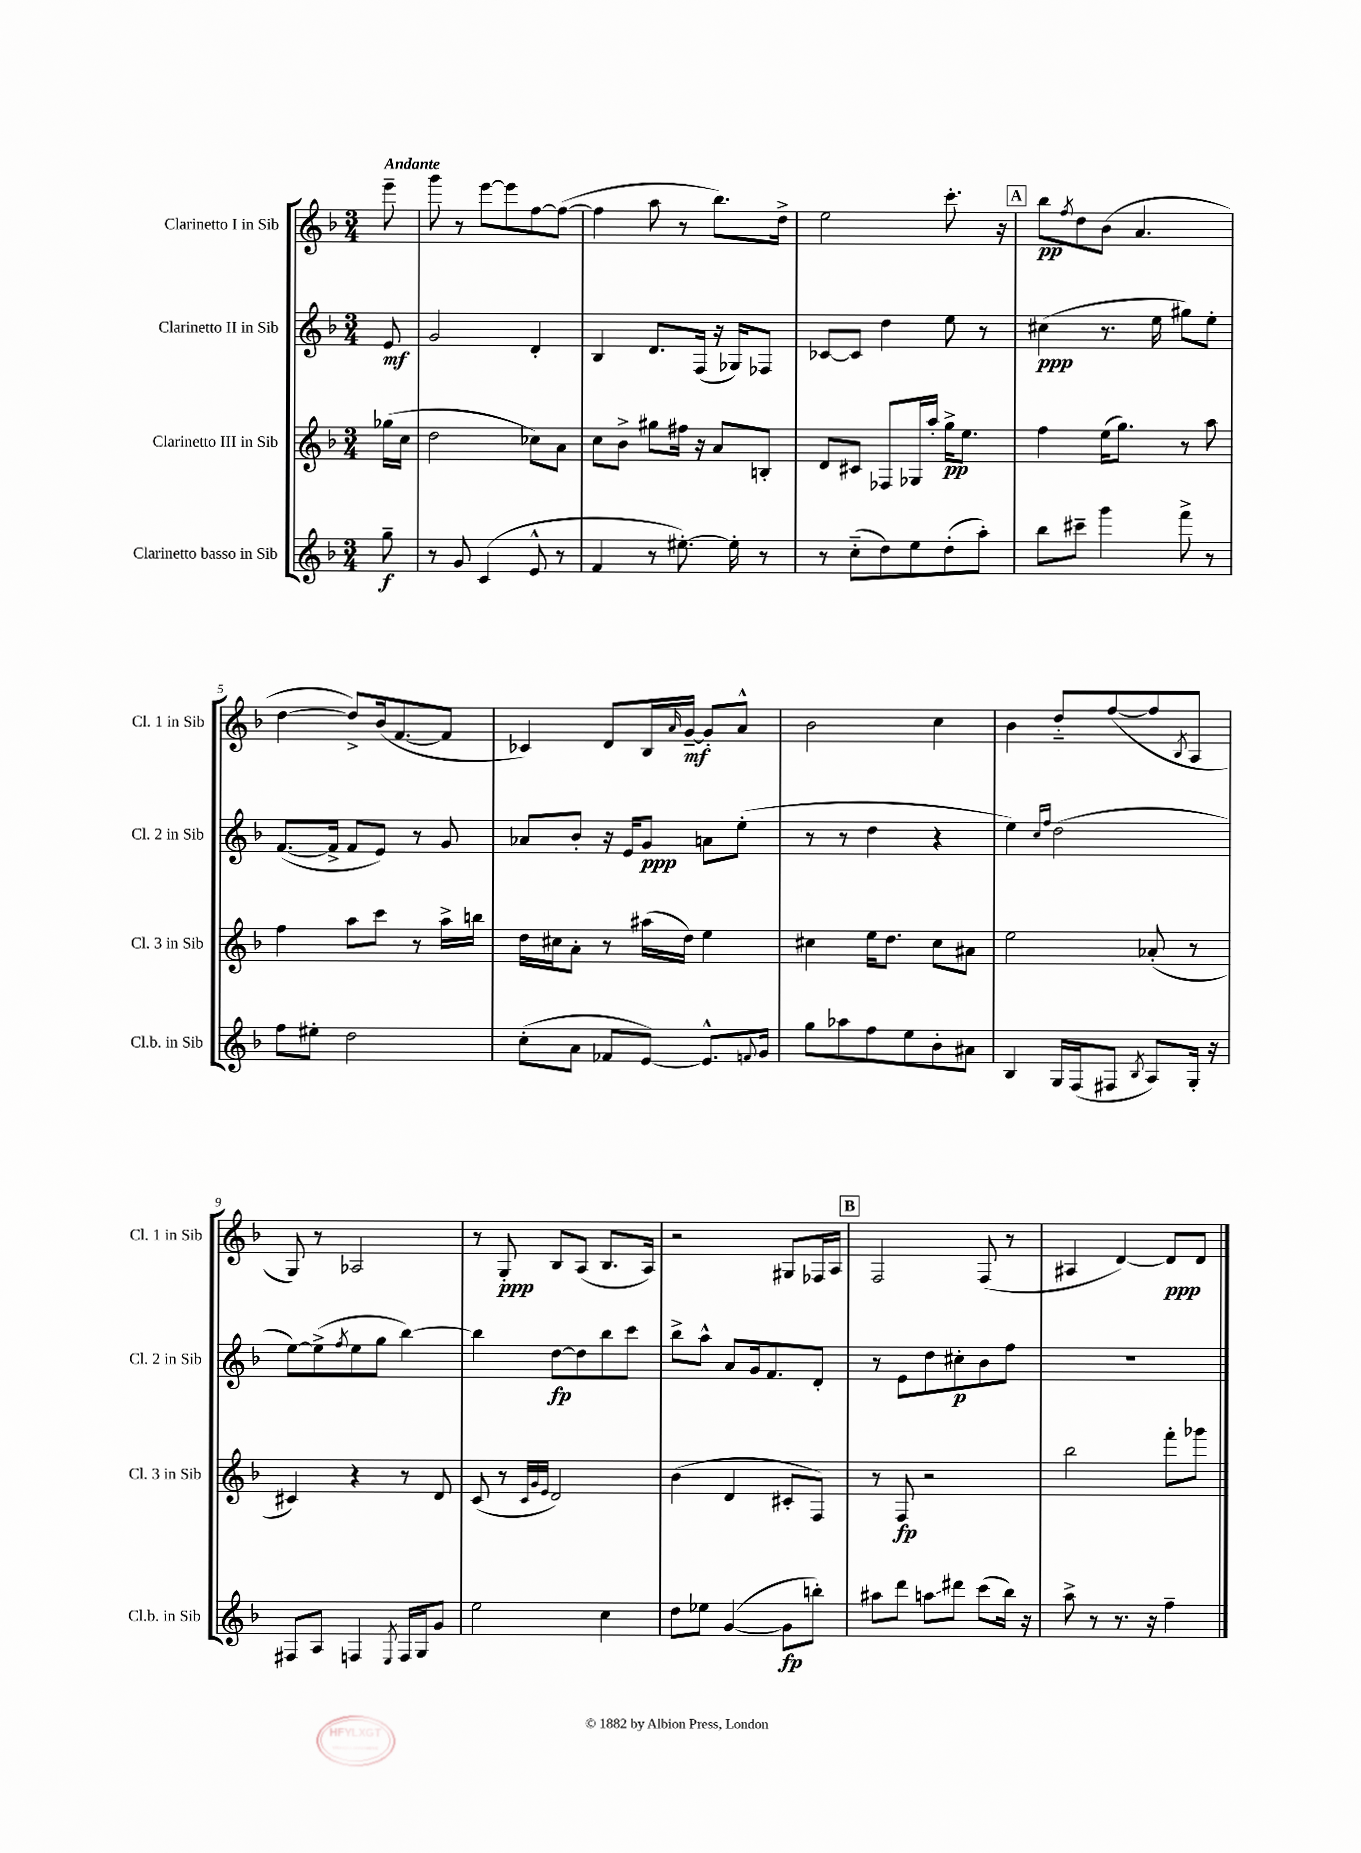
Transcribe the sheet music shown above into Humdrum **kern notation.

**kern	**kern	**kern	**kern
*staff4	*staff3	*staff2	*staff1
*clefG2	*clefG2	*clefG2	*clefG2
*k[b-]	*k[b-]	*k[b-]	*k[b-]
*M3/4	*M3/4	*M3/4	*M3/4
8gg~	(16gg-	8e	8eee~
.	16cc	.	.
=	=	=	=
8r	2dd	2g	8ggg
8g	.	.	8r
(4c	.	.	[8eee
.	.	.	8eee]
8e^^	8cc-)	4d'	[8ff
8r	8a	.	(8ff_
=	=	=	=
4f	8cc	4B-	4ff]
.	8b-^	.	.
8r	8gg#	8.d	8aa
[8.ee#')	16ff#	.	8r
.	16r	(16F	.
.	8a	16r	8.bb-)
16ee#']	.	16G-)	.
8r	8B'	8F-	.
.	.	.	16dd^
=	=	=	=
8r	8d	[8c-	2ee
(8cc'~	8c#	8c-]	.
8dd)	8F-	4dd	.
8ee	16G-	.	.
.	16aa'	.	.
(8dd'	16gg^	8ee	8.ccc'
.	8.ee	.	.
8aa')	.	8r	.
.	.	.	16r
=	=	=	=
8bb-	4ff	(4cc#	8bb-
.	.	.	8qff
8ccc#~	.	.	8dd
4ggg	(16ee	8.r	(8b-
.	8.gg)	.	.
.	.	.	4.a
.	.	16ee	.
8fff^	8r	8gg#)	.
8r	8aa	8ee'	.
=	=	=	=
8ff	4ff	([8.f	[4dd
8ee#'	.	.	.
.	.	16f^]	.
2dd	8aa	8f	8dd^])
.	8ccc	8e)	(16b-
.	.	.	[8.f
.	8r	8r	.
.	16aa^	8g	8f]
.	16bb	.	.
=	=	=	=
(8cc'	16dd	8a-	4c-)
.	16cc#	.	.
8a	8a'	8b-'	.
8f-	8r	16r	8d
.	.	16e	.
[8e)	(16aa#	8g	16B-
.	.	.	16qqa
.	16dd)	.	[16g~
8.e^^]	4ee	8a	8g']
.	.	(8ee'	8a^^
8qqf	.	.	.
16g	.	.	.
=	=	=	=
8gg	4cc#	8r	2b-
8aa-	.	8r	.
8ff	16ee	4dd	.
.	8.dd	.	.
8ee	.	.	.
8b-'	8cc#	4r	4cc
8a#	8a#	.	.
=	=	=	=
4B-	2ee	4ee)	4b-
.	.	16qqcc	.
.	.	16qqff	.
16G	.	(2dd	8dd'~
(16F	.	.	.
8F#	.	.	([8ff
8qB-	.	.	.
8A)	(8a-'	.	8ff]
.	.	.	8qB-
16G'	8r	.	8A
16r	.	.	.
=	=	=	=
8F#	4c#)	[8ee)	8G)
8A	.	(8ee^]	8r
.	.	8qff	.
4F	4r	8ee	2A-
.	.	8gg	.
8qE	.	.	.
16F	8r	[4bb-)	.
16G	.	.	.
8g	8d	.	.
=	=	=	=
2ee	(8c	4bb-]	8r
.	8r	.	8G'
.	32qqc	.	.
.	32qqg	.	.
.	32qqe	.	.
.	2d)	[8dd	8B-
.	.	8dd]	(8A
4cc	.	8bb-	8.B-
.	.	8ccc	.
.	.	.	16A)
=	=	=	=
8dd	(4b-	8bb-^	2r
8ee-	.	8aa^^	.
([4g	4d	8a	.
.	.	16g	.
.	.	8.f	.
8g]	8c#'	.	8G#
8bb')	8F)	8d'	16F-
.	.	.	16A
=	=	=	=
8aa#	8r	8r	2F
8ddd	8F	8e	.
8aa	2r	8dd	.
8ddd#	.	8cc#'	.
(8ccc	.	8b-	(8F
16bb-)	.	8ff	8r
16r	.	.	.
=	=	=	=
8aa^	2bb-	2.r	4A#
8r	.	.	.
8.r	.	.	[4d)
16r	.	.	.
4ff~	8fff'	.	8d]
.	8ggg-	.	8d
==	==	==	==
*-	*-	*-	*-
